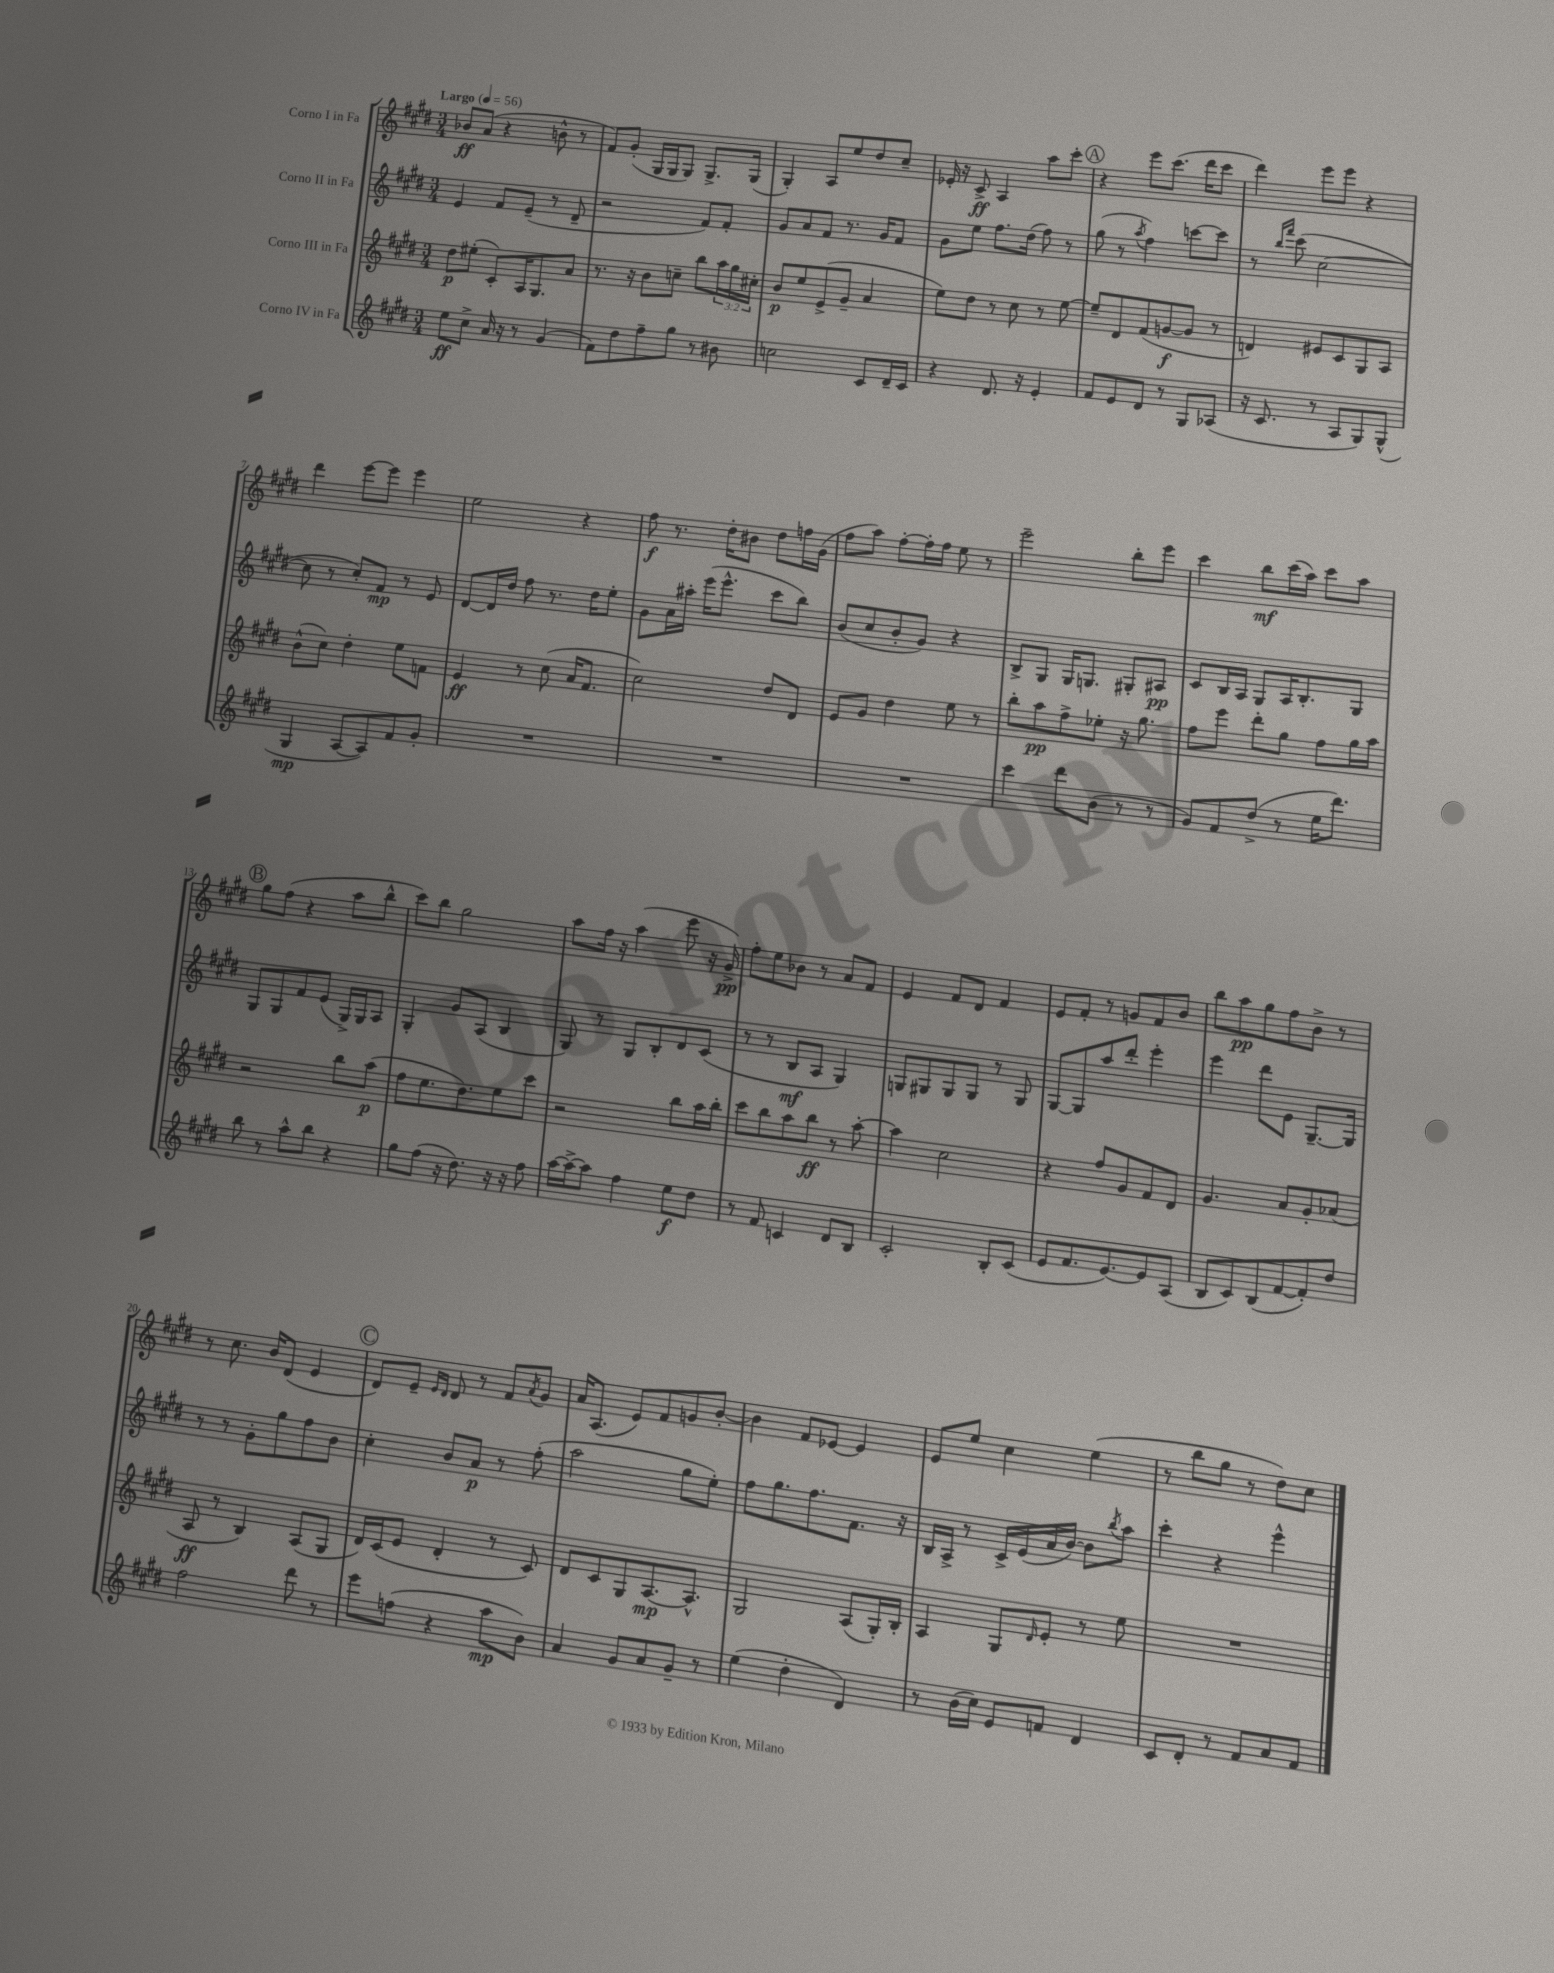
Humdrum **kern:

**kern	**dynam	**kern	**dynam	**kern	**dynam	**kern	**dynam
*part4	*part4	*part3	*part3	*part2	*part2	*part1	*part1
*staff4	*staff4	*staff3	*staff3	*staff2	*staff2	*staff1	*staff1
*I"Corno IV in Fa	*	*I"Corno III in Fa	*	*I"Corno II in Fa	*	*I"Corno I in Fa	*
*clefG2	*	*clefG2	*	*clefG2	*	*clefG2	*
*k[f#c#g#d#]	*	*k[f#c#g#d#]	*	*k[f#c#g#d#]	*	*k[f#c#g#d#]	*
*M3/4	*	*M3/4	*	*M3/4	*	*M3/4	*
*MM56	*	*MM56	*	*MM56	*	*MM56	*
=1	=1	=1	=1	=1	=1	=1	=1
!	!	!	!	!	!	!LO:TX:a:B:t=Largo	!
8ee\L	ff	8dd#\L	p	4e/	.	8b-X/L	ff
8cc#^\J	.	(8ee#X'\J	.	.	.	(8a/J	.
16a/	.	8c#'/L)	.	8f#/L	.	4r	.
16r	.	.	.	.	.	.	.
8r	.	16A/K	.	(8e~/J	.	.	.
.	.	8.G#/	.	.	.	.	.
(4g#/	.	.	.	8r	.	8bn^^\	.
.	.	8a/J	.	8d#~/	.	8r	.
=2	=2	=2	=2	=2	=2	=2	=2
8f#\L)	.	8.r	.	2r	.	8f#/L)	.
8dd#\	.	.	.	.	.	(8g#'/J	.
.	.	16r	.	.	.	.	.
8ff#~\	.	8b\L	.	.	.	16G#/LL	.
.	.	.	.	.	.	16G#/J	.
8gg#\J	.	8ccn~\J	.	.	.	8G#/J)	.
8r	.	8bb\L	.	8f#/L)	.	8.G#^/L	.
8b#X\	.	24aa\L	.	8f#'/J	.	.	.
.	.	24gg#\	.	.	.	.	.
.	.	.	.	.	.	(16G#/Jk	.
.	.	24cc#X'\JJ	.	.	.	.	.
=3	=3	=3	=3	=3	=3	=3	=3
2ccn\	.	8b/L	p	8g#/L	.	4G#'/)	.
.	.	8ee/	.	8a/	.	.	.
.	.	(8e^/	.	8f#/J	.	8A/L	.
.	.	8g#~/J	.	8.r	.	8ee/	.
8c#/L	.	4a/	.	.	.	8dd#/	.
.	.	.	.	16g#/KL	.	.	.
16d#~/L	.	.	.	8f#/J	.	8cc#~/J	.
16c#/JJ	.	.	.	.	.	.	.
=4	=4	=4	=4	=4	=4	=4	=4
4r	.	8ee\L)	.	8g#\L	.	16e-X'/	.
.	.	.	.	.	.	16r	.
.	.	8dd#\J	.	8ee\J	.	8c#^/	ff
8.d#/	.	8r	.	8.ff#\L	.	4A/	.
.	.	8cc#\	.	.	.	.	.
16r	.	.	.	(16dd#\Jk	.	.	.
4e'/	.	8r	.	8ff#\)	.	8aa\L	.
.	.	[8ee\	.	8r	.	8ccc#'\J	.
!!LO:REH:place=s1:t=A
=5	=5	=5	=5	=5	=5	=5	=5
8f#/L	.	8ee~/L]	.	(8gg#\	.	4r	.
8e/	.	8d#/	.	8r	.	.	.
.	.	.	.	8qaa/	.	.	.
8d#/J	.	(8f#/	.	4ff#\)	.	8eee\L	.
8r	.	[8gn/	f	.	.	(8.ccc#\J	.
8G#/L	.	8g/J]	.	[8cccn\L	.	.	.
.	.	.	.	.	.	16ddd#\KL	.
(8A-X/J	.	8r	.	8ccc\J]	.	8ccc#\J	.
=6	=6	=6	=6	=6	=6	=6	=6
16r	.	4dn/)	.	8r	.	4ddd#\)	.
8.c#/	.	.	.	.	.	.	.
.	.	.	.	16qqbb/LL	.	.	.
.	.	.	.	16qqfff#/JJ	.	.	.
.	.	.	.	(8ccc#\	.	.	.
8r	.	8e#X/L	.	[2cc#\	.	8eee\L	.
8A/L	.	8c#/	.	.	.	8eee\J	.
8G#/)	.	8G#/	.	.	.	4r	.
(8G#^^/J	.	8A/J	.	.	.	.	.
!!LO:LB:g=z
=7	=7	=7	=7	=7	=7	=7	=7
4G#/	mp	(8b^^\L	.	8cc#\]	.	4ddd#\	.
.	.	8cc#\J)	.	8r	.	.	.
[8A/L	.	4dd#'\	.	8cc#'/L)	.	[8eee\L	.
8A/])	.	.	.	8f#/J	mp	8eee\J]	.
8f#/	.	8ee\L	.	8r	.	4eee\	.
8g#'/J	.	8fn\J	.	8e/	.	.	.
=8	=8	=8	=8	=8	=8	=8	=8
2.r	.	4e/	ff	[8d#/L	.	2ee\	.
.	.	.	.	16d#/L]	.	.	.
.	.	.	.	16dd#/JJ	.	.	.
.	.	8r	.	8ff#\	.	.	.
.	.	(8cc#\	.	8.r	.	.	.
.	.	16a/KL	.	.	.	4r	.
.	.	8.f#/J	.	16dd#\KL	.	.	.
.	.	.	.	8ee'\J	.	.	.
=9	=9	=9	=9	=9	=9	=9	=9
2.r	.	2cc#\)	.	8g#\L	.	8ff#\	f
.	.	.	.	16a\L	.	8.r	.
.	.	.	.	16aa#X'\JJ	.	.	.
.	.	.	.	(16eee\KL	.	.	.
.	.	.	.	8.eee^^\J	.	16dd#'\KL	.
.	.	.	.	.	.	8b#X\J	.
.	.	8dd#/L	.	8ccc#\L	.	8dd#\L	.
.	.	8d#/J	.	8bb\J)	.	16ffn\L	.
.	.	.	.	.	.	(16g#\JJ	.
=10	=10	=10	=10	=10	=10	=10	=10
2.r	.	8e/L	.	(8b/L	.	8ff#\L	.
.	.	8g#/J	.	8cc#/	.	8aa\J)	.
.	.	4dd#\	.	8b'/	.	[8ff#'\L	.
.	.	.	.	8g#/J)	.	16ff#'\L]	.
.	.	.	.	.	.	16ff#\JJ	.
.	.	8ee\	.	4r	.	8ee\	.
.	.	8r	.	.	.	8r	.
=11	=11	=11	=11	=11	=11	=11	=11
4ccc#\	.	8bb'\L	.	8B^/L	.	2eee~\	.
.	.	8aa\	pp	8G#/J	.	.	.
8ddd#\L	.	8ff#^\	.	16G#/KL	.	.	.
.	.	.	.	8.Gn/J	.	.	.
(8b\J	.	8ee-X'\J	.	.	.	.	.
8r	.	16r	.	8G#X'/L	.	8bb'\L	.
.	.	8.gg#\	.	.	.	.	.
8r	.	.	.	8A#X/J	pp	8eee\J	.
=12	=12	=12	=12	=12	=12	=12	=12
8g#/L)	.	8ff#\L	.	8c#/L	.	4ccc#\	.
8f#/	.	8eee\J	.	16B/L	.	.	.
.	.	.	.	16A/JJ	.	.	.
(8dd#^/J	.	8ddd#'\L	.	8G#/L	.	8bb\L	mf
8r	.	8gg#\J	.	16A/K	.	(16ccc#\L	.
.	.	.	.	8.B'/	.	16aa\JJ)	.
16ee\KL	.	8ff#\L	.	.	.	8ccc#\L	.
8.ddd#\J)	.	.	.	.	.	.	.
.	.	16gg#\L	.	8G#/J	.	8aa\J	.
.	.	16aa\JJ	.	.	.	.	.
!!LO:LB:g=z
!!LO:REH:place=s1:t=B
=13	=13	=13	=13	=13	=13	=13	=13
8bb\	.	2r	.	8G#/L	.	8gg#\L	.
8r	.	.	.	8G#/	.	(8ff#\J	.
8aa^^\L	.	.	.	8f#/	.	4r	.
8bb\J	.	.	.	(8e/J	.	.	.
4r	.	8bb\L	.	16G#^/LL)	.	8aa\L	.
.	.	.	.	16G#/J	.	.	.
.	.	(8aa\J	p	8A/J	.	8bb^^\J	.
=14	=14	=14	=14	=14	=14	=14	=14
8gg#\L	.	8ff#\L	.	4G#'/	.	8ccc#\L)	.
(8ff#\J	.	8.ee\	.	.	.	8bb\J	.
16r	.	.	.	8g#/L	.	2gg#\	.
8.dd#\)	.	8.dd#\)	.	.	.	.	.
.	.	.	.	(8A/J	.	.	.
16r	.	8ee\	.	4B/	.	.	.
16r	.	.	.	.	.	.	.
8ff#\	.	8ccc#\J	.	.	.	.	.
=15	=15	=15	=15	=15	=15	=15	=15
[16aa\LL	.	2r	.	8G#/)	.	8aa\L	.
16aa^\J_	.	.	.	.	.	.	.
8aa\J]	.	.	.	8r	.	16ff#\Jk	.
.	.	.	.	.	.	16r	.
4ff#\	.	.	.	8G#/L	.	(4aa\	.
.	.	.	.	8B'/	.	.	.
8ee\L	f	8bb\L	.	8d#/	.	8eee\	.
8dd#\J	.	16aa\L	.	(8c#/J	.	16r	.
.	.	16bb'\JJ	.	.	.	16g#^/)	pp
=16	=16	=16	=16	=16	=16	=16	=16
8r	.	8ccc#\L	.	8r	.	8ff#'\L	.
8f#/	.	8bb\	.	8r	.	8ee\	.
4cn/	.	8aa\	.	8B/L	mf	8b-X\J	.
.	.	8bb\J	ff	8A/J	.	8r	.
8d#/L	.	8r	.	4G#/)	.	8a/L	.
8B/J	.	[8aa'\	.	.	.	8f#/J	.
=17	=17	=17	=17	=17	=17	=17	=17
2c#'/	.	4aa\]	.	8Gn/L	.	4e/	.
.	.	.	.	8G#X/	.	.	.
.	.	2cc#\	.	8G#/	.	8f#/L	.
.	.	.	.	8G#/J	.	8d#/J	.
8B'/L	.	.	.	8r	.	4f#/	.
(8c#/J	.	.	.	8G#/	.	.	.
=18	=18	=18	=18	=18	=18	=18	=18
8e/L	.	4r	.	[8G#/L	.	8e/L	.
8.f#/	.	.	.	8G#/]	.	8f#'/J	.
.	.	8ff#/L	.	8aa/	.	8r	.
[8.e/)	.	.	.	.	.	.	.
.	.	8g#/	.	8ddd#'/J	.	8gn/L	.
8e/]	.	8f#/	.	4eee'\	.	8f#/	.
(8A/J	.	8d#/J	.	.	.	8b/J	.
=19	=19	=19	=19	=19	=19	=19	=19
8B/L	.	4.g#/	.	4eee\	.	8bb\L	.
8c#/)	.	.	.	.	.	8aa\	pp
(8B/	.	.	.	8ddd#\L	.	8gg#\	.
[8f#/	.	8a/L	.	8e\J	.	8ff#\	.
8f#'/])	.	8g#'/	.	[8.G#~/L	.	8b^\J	.
8dd#/J	.	(8a-X/J	.	.	.	8r	.
.	.	.	.	16G#/Jk]	.	.	.
!!LO:LB:g=z
=20	=20	=20	=20	=20	=20	=20	=20
2ff#\	.	8A/	ff	8r	.	8r	.
.	.	8r	.	8r	.	8.cc#\	.
.	.	4B/)	.	8g#'\L	.	.	.
.	.	.	.	.	.	16b/KL	.
.	.	.	.	8gg#\	.	(8d#/J	.
8ddd#\	.	(8A/L	.	8ff#\	.	4e/	.
8r	.	8G#/J	.	8b\J	.	.	.
!!LO:REH:place=s1:t=C
=21	=21	=21	=21	=21	=21	=21	=21
8eee\L	.	16d#/LL)	.	4cc#'\	.	8d#/L)	.
.	.	(16c#/J	.	.	.	.	.
(8ffn\J	.	8e/J	.	.	.	8e~/J	.
.	.	.	.	.	.	16qqe/LL	.
.	.	.	.	.	.	16qqd#/JJ	.
4r	.	4d#'/	.	8b/L	.	8d#/	.
.	.	.	.	8a/J	p	8r	.
8aa\L	mp	8r	.	8r	.	8f#/L	.
.	.	.	.	.	.	8qa/	.
8b\J)	.	8c#/)	.	(8ff#'\	.	8g#/J	.
=22	=22	=22	=22	=22	=22	=22	=22
4a/	.	8d#/L	.	2aa\	.	16a/KL	.
.	.	.	.	.	.	(8.A/J	.
.	.	8c#/	.	.	.	.	.
8g#/L	.	8G#/	.	.	.	8e/L)	.
8a/	.	[8.A/	mp	.	.	8f#/	.
8g#~/J	.	.	.	8gg#\L	.	8gn/	.
.	.	8.A^^/J]	.	.	.	.	.
8r	.	.	.	8ee'\J)	.	[8b'/J	.
=23	=23	=23	=23	=23	=23	=23	=23
(4ee\	.	2G#/	.	8ff#\L	.	4b\]	.
.	.	.	.	8.gg#\	.	.	.
4dd#'\	.	.	.	.	.	8f#/L	.
.	.	.	.	8.ff#\	.	.	.
.	.	.	.	.	.	[8e-X/J	.
4d#/)	.	(8A/L	.	8.f#\J	.	4e-/]	.
.	.	16G#'/L)	.	.	.	.	.
.	.	16B'/JJ	.	16r	.	.	.
=24	=24	=24	=24	=24	=24	=24	=24
8r	.	4A/	.	16B/LL	.	8e/L	.
.	.	.	.	16A^/JJ	.	.	.
(16b\LL	.	.	.	8r	.	8ee/J	.
16cc#\JJ)	.	.	.	.	.	.	.
8e/L	.	8G#/L	.	16c#^/LL	.	4cc#\	.
.	.	.	.	(16e/	.	.	.
.	.	16qqd#/	.	.	.	.	.
8fn/J	.	8e'/J	.	16a/	.	.	.
.	.	.	.	[16b/JJ)	.	.	.
4d#/	.	8r	.	8b\L]	.	(4ee\	.
.	.	.	.	8qbb/	.	.	.
.	.	8ee\	.	8aa\J	.	.	.
=25	=25	=25	=25	=25	=25	=25	=25
8c#/L	.	2.r	.	4ccc#'\	.	8r	.
8d#'/J	.	.	.	.	.	8bb\L	.
8r	.	.	.	4r	.	8gg#\J	.
8f#/L	.	.	.	.	.	8r	.
8a/	.	.	.	4eee^^\	.	8dd#\L)	.
8f#/J	.	.	.	.	.	8cc#\J	.
==	==	==	==	==	==	==	==
*-	*-	*-	*-	*-	*-	*-	*-
